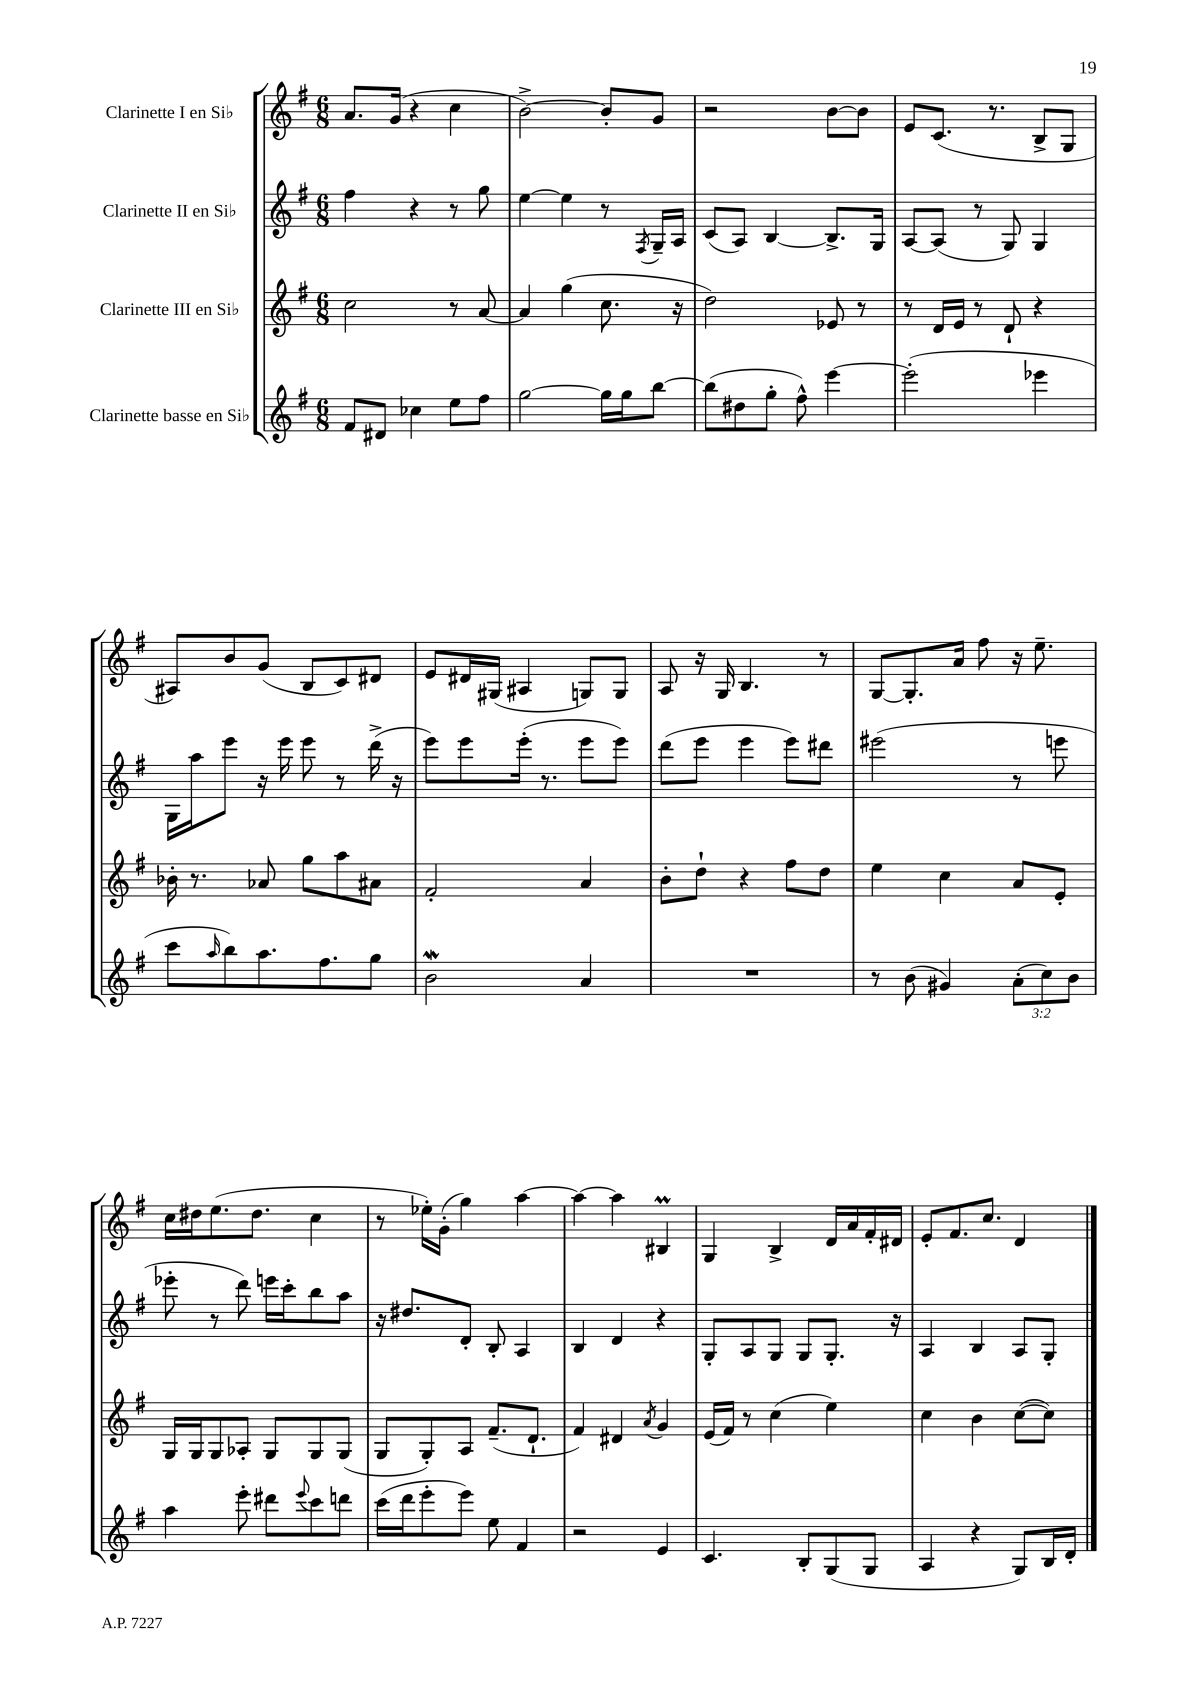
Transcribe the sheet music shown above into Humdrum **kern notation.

**kern	**kern	**kern	**kern
*staff4	*staff3	*staff2	*staff1
*clefG2	*clefG2	*clefG2	*clefG2
*k[f#]	*k[f#]	*k[f#]	*k[f#]
*M6/8	*M6/8	*M6/8	*M6/8
8f#	2cc	4ff#	8.a
8d#	.	.	.
.	.	.	(16g
4cc-	.	4r	4r
8ee	8r	8r	4cc
8ff#	[8a	8gg	.
=	=	=	=
[2gg	4a]	[4ee	[2b^)
.	(4gg	4ee]	.
16gg]	8.cc	8r	8b']
16gg	.	.	.
.	.	8qF#	.
[8bb	.	16G~	8g
.	16r	16A	.
=	=	=	=
(8bb]	2dd)	(8c	2r
8dd#	.	8A)	.
8gg'	.	[4B	.
8ff#^^)	.	.	.
[4eee	8e-	8.B^]	[8b
.	8r	.	8b]
.	.	16G	.
=	=	=	=
(2eee']	8r	[8A	8e
.	16d	(8A]	(8.c
.	16e	.	.
.	8r	8r	.
.	.	.	8.r
.	8d`	8G)	.
4eee-	4r	4G	8B^
.	.	.	8G
=	=	=	=
8ccc	16b-'	16G	8A#)
.	8.r	16aa	.
16qqaa	.	.	.
8bb)	.	8eee	8b
8.aa	8a-	16r	(8g
.	.	16eee	.
.	8gg	8eee	8B
8.ff#	.	.	.
.	8aa	8r	8c)
8gg	8a#	(16ddd^	8d#
.	.	16r	.
=	=	=	=
2b	2f#'	8eee)	8e
.	.	8eee	16d#
.	.	.	(16G#
.	.	(16eee'	4A#
.	.	8.r	.
4a	4a	8eee	8G)
.	.	8eee)	8G
=	=	=	=
2.r	8b'	(8ddd	8A
.	8dd`	8eee	16r
.	.	.	16G
.	4r	4eee	4.B
.	8ff#	8eee)	.
.	8dd	8ddd#	8r
=	=	=	=
8r	4ee	(2eee#	[8G
(8b	.	.	8.G']
4g#)	4cc	.	.
.	.	.	16a
.	.	.	8ff#
(12a'	8a	8r	16r
.	.	.	8.ee~
12cc)	.	.	.
.	8e'	8eee	.
12b	.	.	.
=	=	=	=
4aa	16G	8eee-'	16cc
.	16G	.	16dd#
.	8G	8r	(8.ee
8eee'	8A-'	8ddd)	.
.	.	.	8.dd#
8ddd#	8G	16eee	.
.	.	16ccc'	.
8qqeee	.	.	.
8ccc	8G	8bb	4cc
8ddd	(8G	8aa	.
=	=	=	=
(16ccc	8G	16r	8r
16ddd	.	8.dd#	.
8eee'	8G')	.	16ee-')
.	.	.	(16g'
8eee)	8A	8d'	4gg)
8ee	(8.f#~	8B'	.
4f#	.	4A	[4aa
.	8.d`	.	.
=	=	=	=
2r	4f#)	4B	4aa_
.	4d#	4d	4aa]
.	8qa	.	.
4e	4g	4r	4B#
=	=	=	=
4.c	(16e	8G'	4G
.	16f#)	.	.
.	8r	8A	.
.	(4cc	8G	4B^
8B'	.	8G	.
(8G	4ee)	8.G'	16d
.	.	.	16a
8G	.	.	16f#'
.	.	16r	16d#
=	=	=	=
4A	4cc	4A	8e'
.	.	.	8.f#
4r	4b	4B	.
.	.	.	8.cc
8G)	([8cc	8A	4d
16B	8cc])	8G'	.
16d'	.	.	.
==	==	==	==
*-	*-	*-	*-
